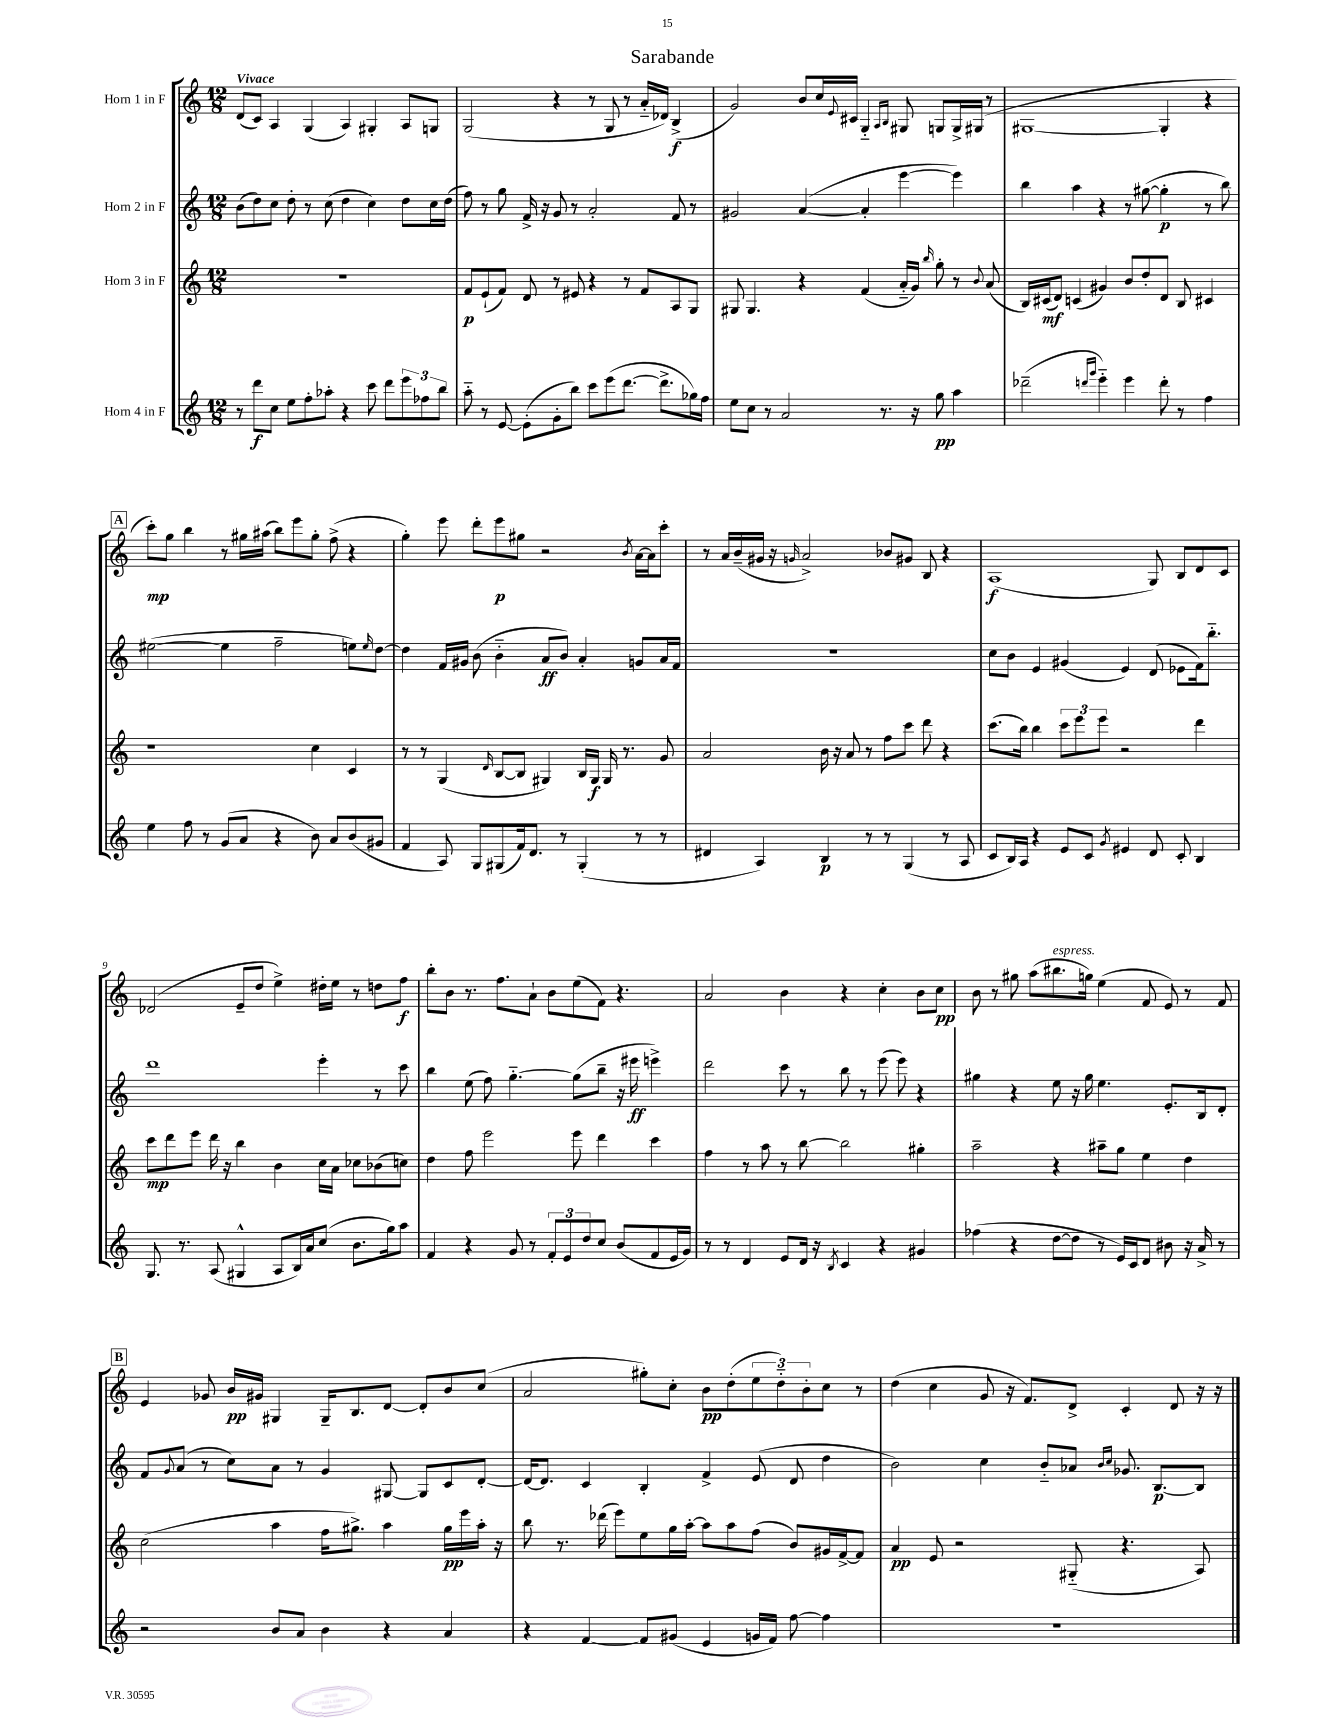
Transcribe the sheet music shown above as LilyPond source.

\header { title = "Sarabande" }
<<
\new StaffGroup <<
\new Staff = "s0" \with { instrumentName = "Horn 1 in F" } {
    \clef treble \key c \major \numericTimeSignature \time 12/8 \tempo "Vivace"
    d'8( c'8) a4 g4( a4) gis4-. a8 g8 |
    g2( r4 r8 g8 r8 a'16-_ des'16) b4->\f( |
    g'2) b'8 c''16 \appoggiatura { e'8 } cis'16 g4-_ \grace { a16 b16 } gis8 g8 g16-> gis16( r8 |
    gis1~ gis4-. r4 |
    \mark \markup { \box "A" } c'''8-.\mp) g''8 b''4 r8 gis''16 ais''16( b''8) e'''8 gis''8-. f''8->( r4 |
    g''4-.) e'''8 d'''8-. e'''8\p gis''8 r2 \acciaccatura { b'8 } a'16~ a'16 c'''8-. |
    r8 a'16 b'16--( gis'16 r16 \grace { g'16 } a'2->) bes'8 gis'8 b8 r4 |
    a1\f( g8) b8 d'8 c'8 |
    des'2( e'8-- d''8 e''4->) dis''16-. e''16 r8 d''8 f''8\f |
    b''8-. b'8 r8. f''8. a'8-! b'8 e''8( f'8) r4. |
    a'2 b'4 r4 c''4-. b'8 c''8\pp |
    b'8 r8 gis''8 a''8( bis''8.^\markup { \italic "espress." } g''16) e''4( f'8 e'8) r8 f'8 |
    \mark \markup { \box "B" } e'4 ges'8 b'16\pp gis'16 gis4 gis16-- b8. d'8~ d'8-. b'8 c''8( |
    a'2 gis''8-.) c''8-. b'8\pp d''8-.( \tuplet 3/2 { e''8 d''8-_) b'8-. } c''8 r8 |
    d''4( c''4 g'8 r16 f'8.) d'8-> c'4-. d'8 r16 r16 \bar "|." |
}
\new Staff = "s1" \with { instrumentName = "Horn 2 in F" } {
    \clef treble \key c \major \numericTimeSignature \time 12/8
    b'8( d''8) c''8 d''8-. r8 c''8( d''4 c''4) d''8 c''16 d''16( |
    f''8) r8 g''8 f'16-> r16 g'8 r8 a'2-. f'8 r8 |
    gis'2 a'4~( a'4-. e'''4~ e'''4) |
    b''4 a''4 r4 r8 gis''8~( gis''4-.\p r8 b''8) |
    \mark \markup { \box "A" } eis''2~( eis''4 f''2-- e''8) \grace { e''16 } d''8~ |
    d''4 f'16 gis'16 b'8( b'4-_ a'8\ff b'8) a'4-. g'8 a'16 f'16 |
    R1. |
    c''8 b'8 e'4 gis'4( e'4) d'8( ees'8 f'16) b''8.-_ |
    d'''1 e'''4-. r8 c'''8 |
    b''4 e''8( f''8) g''4.~-_ g''8( b''8-- r16 eis'''16\ff e'''4->) |
    d'''2 c'''8 r8 b''8 r8 e'''8( e'''8) r4 |
    gis''4 r4 e''8 r16 gis''16 e''4. e'8.-. b16 d'8-. |
    \mark \markup { \box "B" } f'8 \appoggiatura { g'8 } a'8( r8 c''8) a'8 r8 g'4 gis8~ gis8 c'8 d'8~-. |
    d'16~ d'8. c'4 b4-. f'4-> e'8( d'8 d''4 |
    b'2) c''4 b'8-_ aes'8 \grace { b'16 c''16 } ges'8. b8.~\p b8 \bar "|." |
}
\new Staff = "s2" \with { instrumentName = "Horn 3 in F" } {
    \clef treble \key c \major \numericTimeSignature \time 12/8
    R1. |
    f'8\p e'8-!( f'8) d'8 r8 eis'8 r4 r8 f'8 a8 g8 |
    gis8 gis4. r4 f'4( a'16-_ g'16) \grace { b''16 } g''8-. r8 \appoggiatura { b'8 } a'8( |
    b16) cis'16\mf( d'8) c'4( gis'4) b'8 d''8-. d'8 b8 cis'4 |
    \mark \markup { \box "A" } r1 c''4 c'4 |
    r8 r8 g4( \grace { d'16 } b8~ b8 gis4) b16 gis16\f gis16 r8. g'8 |
    a'2 b'16 r16 a'8 r8 f''8 c'''8 d'''8 r4 |
    c'''8.( b''16) b''4 \tuplet 3/2 { c'''8 e'''8 e'''8 } r2 d'''4 |
    c'''8\mp d'''8 e'''8 d'''16 r16 b''4 b'4 c''16 a'16 ces''8 bes'8( c''8) |
    d''4 f''8 e'''2 e'''8 d'''4 c'''4 |
    f''4 r8 a''8 r8 b''8~ b''2 gis''4-. |
    a''2-- r4 ais''8-- g''8 e''4 d''4 |
    \mark \markup { \box "B" } c''2( a''4 f''16 gis''8.->) a''4 gis''16\pp e'''16 a''16-. r16 |
    b''8 r8. des'''16( e'''8) e''8 g''16 a''16~-. a''8 a''8 f''8( b'8) gis'16 f'16~-> f'8 |
    a'4\pp e'8 r2 gis8-_( r4. a8) \bar "|." |
}
\new Staff = "s3" \with { instrumentName = "Horn 4 in F" } {
    \clef treble \key c \major \numericTimeSignature \time 12/8
    r8 d'''8\f c''8 e''8 f''8-. aes''8-. r4 c'''8 d'''8 \tuplet 3/2 { e'''8 fes''8 b''8 } |
    a''8-_ r8 e'8~ e'8-.( g'8-. b''8) c'''8 e'''8( d'''8.~ d'''8.-> ges''16) f''16 |
    e''8 c''8 r8 a'2 r8. r16 g''8\pp a''4 |
    des'''2--( \grace { d'''16 g'''16 } e'''4-_) e'''4 d'''8-. r8 f''4 |
    \mark \markup { \box "A" } e''4 f''8 r8 g'8( a'8 r4 b'8) a'8 b'8( gis'8 |
    f'4 a8) g8 gis8( f'16) d'8. r8 gis4-.( r8 r8 |
    dis'4 a4) b4\p r8 r8 g4( r8 a8 |
    c'8 b16) a16 r4 e'8 c'8 \acciaccatura { g'8 } eis'4 d'8 c'8-. b4 |
    g8. r8. a8( gis4-^ a8 b16) a'16 c''8( b'8. g''16) a''8 |
    f'4 r4 g'8 r8 \tuplet 3/2 { f'8-. e'8 d''8 } c''8 b'8( f'8 e'16 g'16) |
    r8 r8 d'4 e'8 d'16 r16 \acciaccatura { b8 } c'4 r4 gis'4 |
    fes''4( r4 d''8~ d''8 r8 e'16) c'16 d'8 bis'8 r16 a'16-> r8 |
    \mark \markup { \box "B" } r2 b'8 a'8 b'4 r4 a'4 |
    r4 f'4~ f'8 gis'8( e'4 g'16 f'16) f''8~ f''4 |
    R1. \bar "|." |
}
>>
>>
